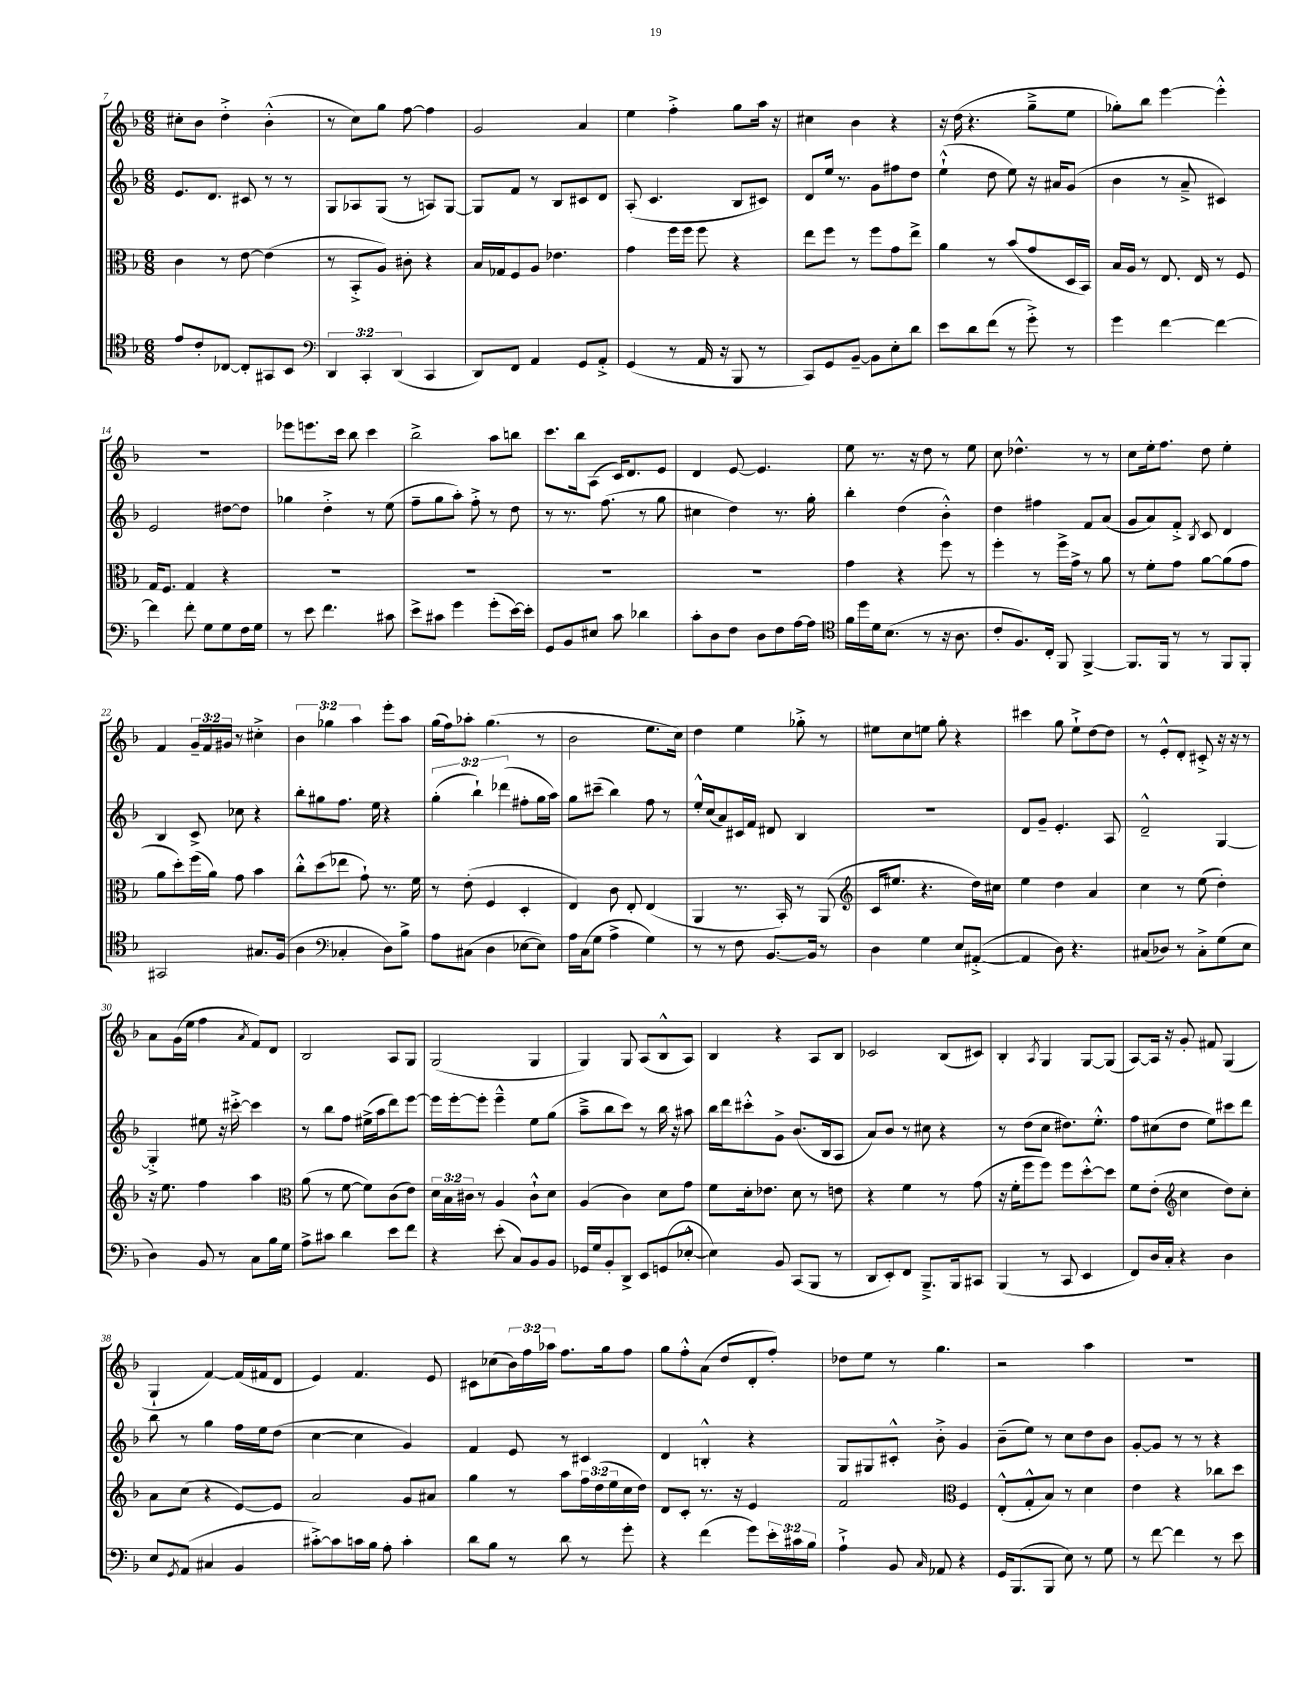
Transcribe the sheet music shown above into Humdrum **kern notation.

**kern	**kern	**kern	**kern
*staff4	*staff3	*staff2	*staff1
*clefC4	*clefC3	*clefG2	*clefG2
*k[b-]	*k[b-]	*k[b-]	*k[b-]
*M6/8	*M6/8	*M6/8	*M6/8
8e/L	4c\	8.e/L	8cc#'\L
8c'/	.	.	8b-\J
.	.	8.d/J	.
[8C-/J	8r	.	4dd'^\
8C-'/]L	[8e\	8c#/	.
8GG#/	(4e\]	8r	(4b-'^^\
8BB-/J	.	8r	.
=	=	=	=
*clefF4	*	*	*
6DD/	8r	8G/L	8r
.	8BB-'^/L	8A-/	8cc\L)
6CC'/	.	.	.
.	8A/J)	(8G/J	8gg\J
(6DD/	.	.	.
.	8c#'\	8r	[8ff\
4CC/	4r	8A/L)	4ff\]
.	.	[8G/J	.
=	=	=	=
8DD/L)	16B-/LL	8G/]L	2g/
.	16G-/J	.	.
8FF/J	8F/	8f/J	.
4AA/	8A/J	8r	.
.	4.e-\	8B-/L	.
8GG/L	.	8c#/	4a/
8AA'^/J	.	8d/J	.
=	=	=	=
(4GG/	4g\	(8A'/	4ee\
.	.	4.c/	.
8r	16ff\LL	.	4ff'^\
.	16ff\JJ	.	.
16AA/	8ff\	.	.
16r	.	.	.
8BBB-/	4r	8B-/L	8gg\L
8r	.	8c#/J)	16aa\Jk
.	.	.	16r
=	=	=	=
8CC/L)	8ee\L	8d/L	4cc#\
8GG/	8ff\J	16ee/Jk	.
.	.	8.r	.
[8BB-~/J	8r	.	4b-\
8BB-\]L	8ff\L	8g\L	.
8E'\	8g\	8ff#\	4r
8d\J	8ee^\J	8dd\J	.
=	=	=	=
8e\L	4a\	(4ee`^^\	16r
.	.	.	(16dd\
8d\	.	.	4.r
(8f\J	8r	8dd\	.
8r	(8b-/L	8ee\)	.
8g'^\)	8g/	16r	8gg~^\L
.	.	16a#/LK	.
8r	16D/L	(8g/J	8ee\J
.	16BB-/JJ)	.	.
=	=	=	=
4g\	16B-/LL	4b-\	8gg-'\L)
.	16A/JJ	.	.
.	8r	.	8bb-\J
[4f\	8.E/	8r	[4eee\
.	.	8a~^/	.
.	16E/	.	.
4f\_	8r	4c#/)	4eee'^^\]
.	8F/	.	.
=	=	=	=
4f\]	16G/LK	2e/	2.r
.	8.F/J	.	.
8f'\	4G/	.	.
8G\L	.	.	.
8G\	4r	[8dd#\L	.
16F\L	.	8dd#\]J	.
16G\JJ	.	.	.
=	=	=	=
8r	2.r	4gg-\	8eee-\L
8e\	.	.	8.eee\
4.f\	.	4dd'^\	.
.	.	.	16ccc\Jk
.	.	.	8bb-\
.	.	8r	4ccc\
8c#\	.	(8ee\	.
=	=	=	=
8e^\L	2.r	8ff~\L	2bb-^\
8c#\J	.	8gg\	.
4g\	.	8aa'\J)	.
.	.	8ff'^\	.
(8g'\L	.	8r	8aa\L
[16e\L)	.	8dd\	8bb\J
16e'\]JJ	.	.	.
=	=	=	=
8GG/L	2.r	8r	8.ccc\L
8BB-/	.	8.r	.
.	.	.	16bb-\k
8E#/J	.	.	(8A\J
.	.	(8.ff\	.
8c\	.	.	16c/LK)
.	.	.	8.d/
4d-\	.	8r	.
.	.	8gg\	8e/J
=	=	=	=
8c'\L	2.r	4cc#\	4d/
8D\	.	.	.
8F\J	.	4dd\)	[8e/
8D\L	.	.	4.e/]
8F\	.	8.r	.
[16A\L	.	.	.
16A\]JJ	.	16gg'\	.
=	=	=	=
*clefC4	*	*	*
16f\LL	4g\	4bb-'\	8ee\
16dd\	.	.	.
16d\J	.	.	8.r
(8.B-\J	.	.	.
.	4r	(4dd\	.
.	.	.	16r
8r	.	.	8dd\
16r	8ff\	4b-'^^\)	8r
8.A\	.	.	.
.	8r	.	8ee\
=	=	=	=
8c'/L	4ff'\	4dd\	8cc\
8.F/)	.	.	4.dd-^^\
.	8r	4ff#\	.
16C'/Jk	.	.	.
8FF/	16ff^\LL	.	.
.	16g^\JJ	.	.
[4FF^/	8r	8f/L	8r
.	8a\	(8a/J	8r
=	=	=	=
8.FF/]L	8r	8g/L	8cc\L
.	8f'\L	8a/)	16ee'\k
16FF/Jk	.	.	8.ff\J
8r	8g\J	8f'^/J	.
.	.	8qB-/	.
8r	[8a\L	8c/	8dd\
8FF/L	(8a\]	4d/	4ee'\
8FF'/J	8g\J	.	.
=	=	=	=
2GG#/	8a\L	4B-/	4f/
.	8dd'\)	.	.
.	(16ff\L	8c^/	24g~/LL
.	.	.	24f/
.	16a\JJ)	.	.
.	.	.	24g#/JJ
.	8g\	8cc-\	8r
8.G#/L	4b-\	4r	4cc#'^\
(16F/Jk	.	.	.
=	=	=	=
4A\	8cc'^^\L	8bb-'\L	6b-\
.	(8dd\	8gg#\	.
.	.	.	6gg-\
*clefF4	*	*	*
4C-'/	8ee-\J	8.ff\J	.
.	.	.	6aa\
.	8g`\)	.	.
.	.	16ee\	.
8D\L)	8.r	4r	8eee'\L
8B-^\J	.	.	8aa\J
.	16f\	.	.
=	=	=	=
8A\L	8r	(6gg'\	(16gg\LL
.	.	.	16ff\J)
(8C#\J	(8e'\	.	8aa-'\J
.	.	6bb-`\)	.
4D\	4F/	.	(4.gg\
.	.	(6ddd-\	.
[8E-\L	4D'/	8ff#'\L	.
8E-\]J)	.	16gg\L	8r
.	.	16aa\JJ)	.
=	=	=	=
16A\LL	4E/)	8gg\L	2b-\
(16C\J	.	.	.
8G\J	.	(8ccc#~\J	.
4A^\	8c\	4bb-\)	.
.	8E'/	.	.
4G\)	(4E/	8ff\	8.ee\L
.	.	8r	.
.	.	.	16cc\Jk)
=	=	=	=
8r	4AA/	16ee'^^/LL	4dd\
.	.	(16cc/J	.
8r	.	8a/)	.
8F\	8.r	16c#/L	4ee\
.	.	16f/JJ	.
[8.BB-/L	.	8d#/	.
.	16BB-'/)	.	.
.	8r	4B-/	8gg-'^\
16BB-/]Jk	.	.	.
8r	(8AA/	.	8r
=	=	=	=
*	*clefG2	*	*
4D\	16c/LK	2.r	8ee#\L
.	8.ee#/J	.	.
.	.	.	8cc\
4G\	4.r	.	8ee\J
.	.	.	8gg'\
8E/L	.	.	4r
([8AA#'^/J	16dd\LL)	.	.
.	16cc#\JJ	.	.
=	=	=	=
4AA#/]	4ee\	8d/L	4ccc#\
.	.	8g~/J	.
8D\)	4dd\	4.e'/	8gg\
4.r	.	.	8ee`^\L
.	4a/	.	[8dd\
.	.	8A/	8dd\]J
=	=	=	=
(8C#/L	4cc\	2d~^^/	8r
8D-/J)	.	.	8e'^^/L
8r	8r	.	8d'/J
8C#'^\L	(8ee\	.	8c#'^/
(8G\	4dd'\)	[4G/	16r
.	.	.	16r
8E\J	.	.	8r
=	=	=	=
4D\)	16r	4G'^/]	8a\L
.	8.ee\	.	.
.	.	.	(16g\L
.	.	.	16ee\JJ
8BB-/	4ff\	8ee#\	4ff\
8r	.	16r	.
.	.	[16ccc#'^\	.
.	.	.	8qa/
8C\L	4aa\	4ccc#\]	8f/L)
16B-\L	.	.	8d/J
16G\JJ	.	.	.
=	=	=	=
*	*clefC3	*	*
8A^\L	(8a\	8r	2B-/
8c#\J	8r	8bb-\L	.
4d\	[8f\	8ff\J	.
.	8f\]L)	(16ee#^\LL	.
.	.	16aa\J	.
8e\L	(8c\	8ddd\)	8A/L
8f\J	8e\J)	[8eee\J	8G/J
=	=	=	=
4r	24d\LL	16eee\]LL	(2G/
.	24B-\	.	.
.	.	[16eee'\J	.
.	24c#\JJ	.	.
.	8r	8eee'\]J	.
(8e'\	4A/	4eee~^^\	.
8C/L)	.	.	.
8BB-/	8c#`^^\L	8ee\L	4G/
8BB-/J	8d\J	(8gg\J	.
=	=	=	=
16GG-/LL	(4A/	8aa~^\L	4G/)
16G/J	.	.	.
8BB-'/	.	8bb-\	.
8DD^/J	4c\)	8ccc\J)	8G/
8EE/L	.	8r	(8A/L
(8GG/	8d\L	16bb-\	8B-^^/
.	.	16r	.
[8E-'^^/J	8g\J	8aa#\	8A/J)
=	=	=	=
4E-\])	8f\L	16bb-\LL	4B-/
.	.	16ddd\J	.
.	16d'\k	8ccc#'^^\	.
.	8.e-\J	.	.
8BB-/	.	8g^\J	4r
(8CC/L	8d\	(8.b-/L	.
8BBB-/J	8r	.	8A/L
.	.	16B-/k	.
8r	8e\	8A/J	8B-/J
=	=	=	=
8DD/L	4r	8a/L)	2c-/
8EE'/)	.	8b-/J	.
8FF/J	4f\	8r	.
8.BBB-~^/L	.	8cc#\	.
.	8r	4r	(8B-/L
16BBB-/k	.	.	.
8CC#/J	(8g\	.	8c#/J)
=	=	=	=
(4BBB-/	16r	8r	4B-'/
.	16f'\LK	.	.
.	8ff\	(8dd\L	.
.	.	.	8qA/
8r	8ff\J)	8cc\J	4G/
8CC/	8ff\L	8.dd#\L)	.
4EE/	[8dd'^^\	.	[8G/L
.	.	8.ee'^^\J	.
.	8dd\]J	.	(8G/]J
=	=	=	=
8FF/L)	8f\L	8ff\L	[8A/L)
16D/L	(8e'\J	(8cc#\	16A/]Jk
16C'/JJ	.	.	16r
*	*clefG2	*	*
4r	4cc\	8dd\J	8g'/
.	.	8ee\L)	8f#/
4D\	8dd\L)	8ccc#\	(4G/
.	8cc'\J	8ddd\J	.
=	=	=	=
8E/L	8a\L	8bb-\	4G`/
8qGG/	.	.	.
(8AA/J	(8cc\J	8r	.
4C#/	4r	4gg\	[4f/)
4BB-/	[8e/L)	16ff\LL	(16f/]LL
.	.	16ee\J	16f#/J
.	8e/]J	(8dd\J	8d/J
=	=	=	=
[8c#'^\L)	2a/	[4cc\	4e/)
8c#\]	.	.	.
16c\L	.	4cc\]	4.f/
16B-\JJ	.	.	.
8A'\	.	.	.
4c'\	8g/L	4g/)	.
.	8a#/J	.	8e/
=	=	=	=
8d\L	4gg\	4f/	8c#\L
8B-\J	.	.	(8cc-\
8r	8r	8e/	24b-\L)
.	.	.	24ff\
.	.	.	24aa-\JJ
8d\	8aa\L	8r	8.ff\L
8r	24ff\L	4c#/	.
.	(24dd\	.	.
.	.	.	16gg\k
.	24ee\	.	.
8g'\	16cc\	.	8ff\J
.	16dd\JJ)	.	.
=	=	=	=
4r	8d/L	4d/	8gg\L
.	8c'/J	.	8ff'^^\
(4f\	8.r	4B'^^/	(8a\J
.	.	.	8dd/L
.	16r	.	.
8g\L)	4e/	4r	8d'/
24e'\L	.	.	8ff'/J)
24c#\	.	.	.
24B-\JJ	.	.	.
=	=	=	=
4A`^\	2f/	8G/L	8dd-\L
.	.	8G#/	8ee\J
8BB-/	.	8c#'^^/J	8r
16qqC/	.	.	.
8AA-/	.	8b-'^\	4.gg\
*	*clefC3	*	*
4r	4F/	4g/	.
=	=	=	=
16GG/LK	(8E'^^/L	(8b-~\L	2r
(8.BBB-/	.	.	.
.	8G'^^/	8ee\J)	.
8BBB-/J	8B-/J)	8r	.
8E\)	8r	8cc\L	.
8r	4d\	8dd\	4aa\
8G\	.	8b-\J	.
=	=	=	=
8r	4e\	[8g'/L	2.r
[8f\	.	8g/]J	.
4f\]	4r	8r	.
.	.	8r	.
8r	8cc-\L	4r	.
8e\	8dd\J	.	.
==	==	==	==
*-	*-	*-	*-
